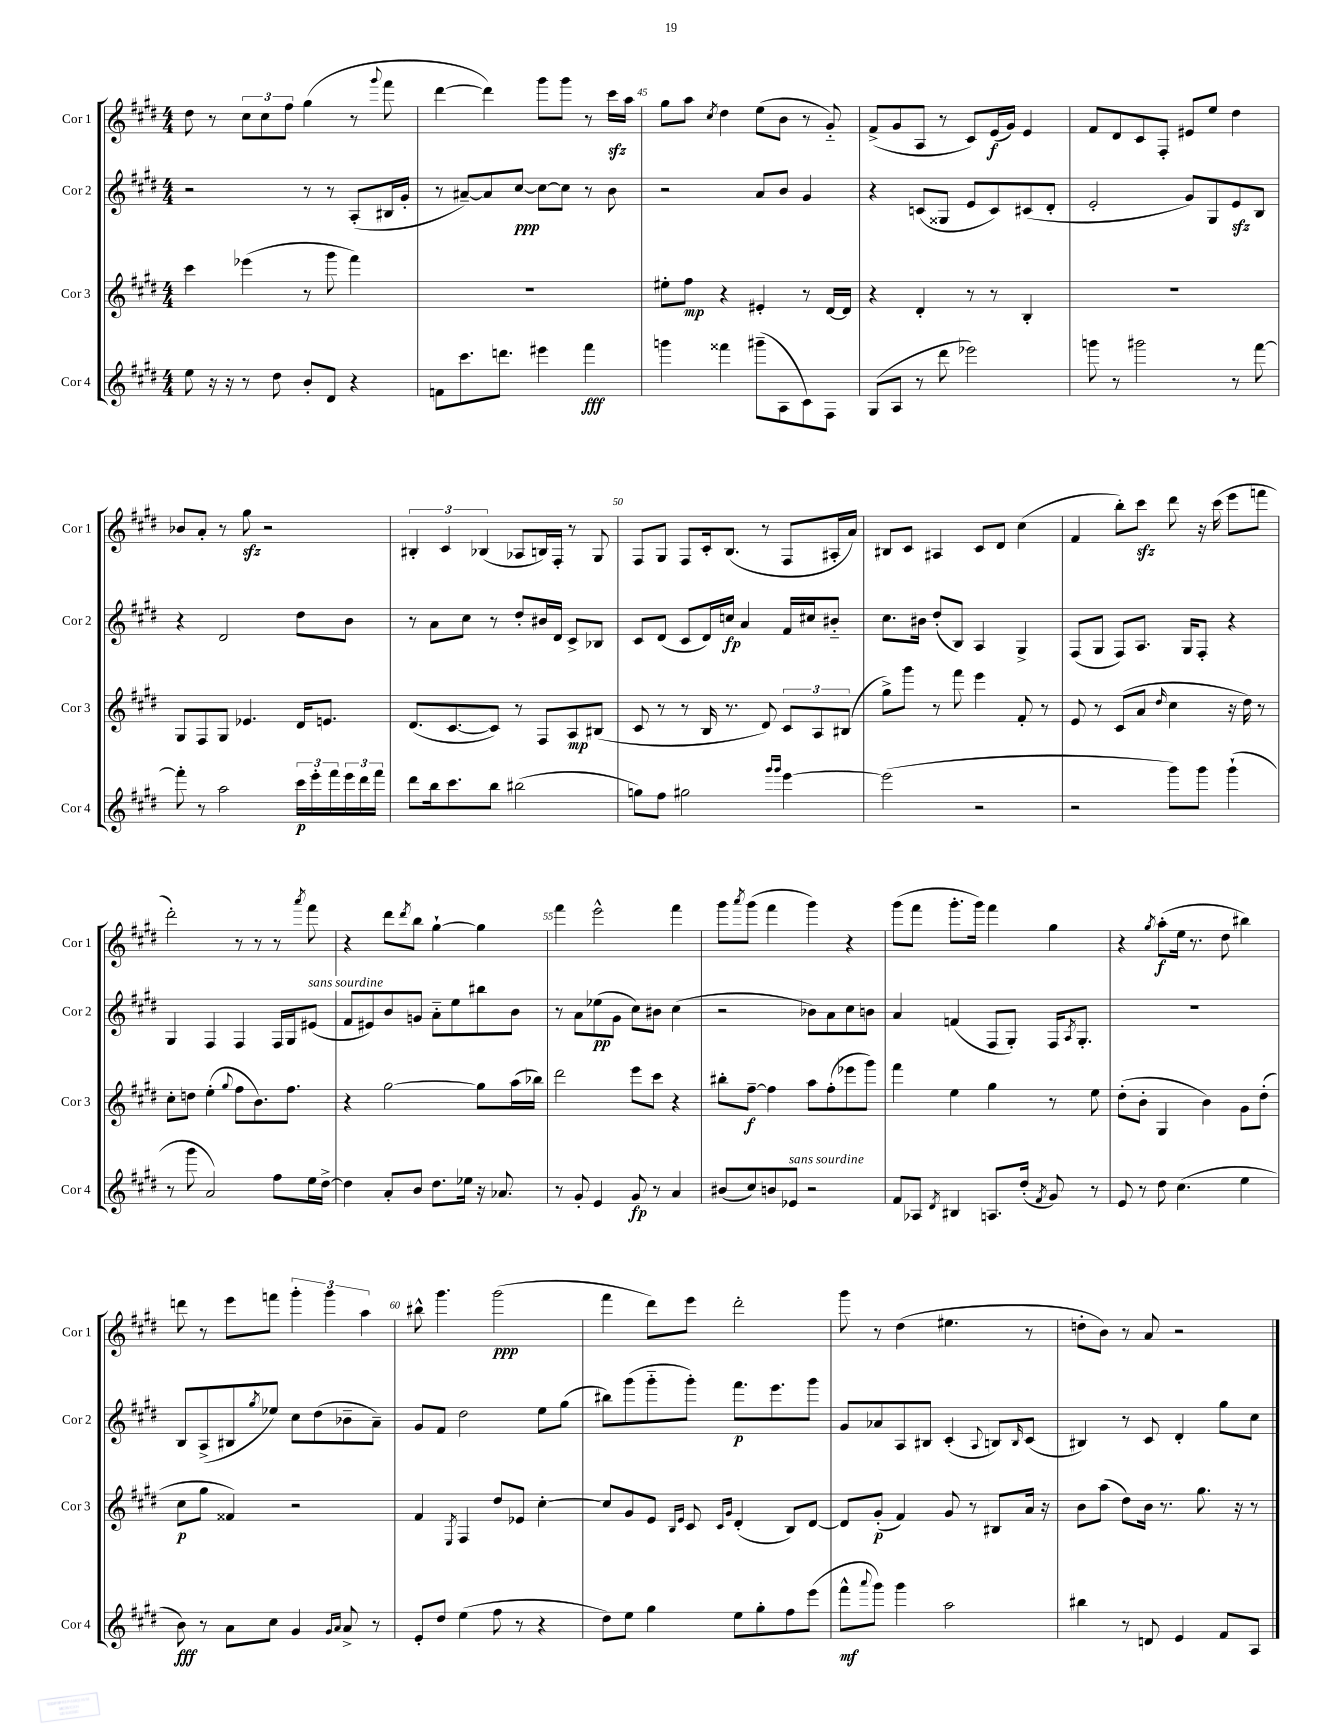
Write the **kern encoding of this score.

**kern	**kern	**kern	**kern
*staff4	*staff3	*staff2	*staff1
*clefG2	*clefG2	*clefG2	*clefG2
*k[f#c#g#d#]	*k[f#c#g#d#]	*k[f#c#g#d#]	*k[f#c#g#d#]
*M4/4	*M4/4	*M4/4	*M4/4
8ee	4ccc#	2r	8dd#
16r	.	.	8r
16r	.	.	.
8r	(4eee-	.	12cc#
.	.	.	12cc#
8dd#	.	.	.
.	.	.	12ff#
8b'	8r	8r	(4gg#
8d#	8ggg#	8r	.
4r	4fff#)	(8A'	8r
.	.	.	8qqggg#
.	.	16B#	8fff#
.	.	16g#'	.
=	=	=	=
8f	1r	8r	[4ddd#
8.ccc#	.	[8a#~)	.
.	.	8a#]	4ddd#])
8.ddd	.	.	.
.	.	[8cc#	.
4eee#	.	8cc#_	8ggg#
.	.	8cc#]	8ggg#
4fff#	.	8r	8r
.	.	8b	16ccc#
.	.	.	16aa
=	=	=	=
4ggg	8ee#'	2r	8gg#
.	8ff#	.	8aa
.	.	.	8qcc#
4fff##	4r	.	4dd#
(8ggg#~	4e#'	8a	(8ee
8A	.	8b	8b
8c#)	8r	4g#	8r
8F#	[16d#	.	8g#'~)
.	16d#]	.	.
=	=	=	=
(8G#	4r	4r	(8f#^
8A	.	.	8g#
8r	4d#'	(8c	8A
8ddd#	.	8G##	8r
2eee-)	8r	8e	8c#)
.	8r	8c)	(16e
.	.	.	16g#)
.	4B'	(8c#	4e
.	.	8d#'	.
=	=	=	=
8ggg	1r	2e'	8f#
8r	.	.	8d#
2ggg#	.	.	8c#
.	.	.	8F#'
.	.	8g#)	8e#
.	.	8G#	8ee
8r	.	8e	4dd#
[8fff#	.	8B	.
=	=	=	=
8fff#']	8G#	4r	8b-
8r	8F#	.	8a'
2aa	8G#	2d#	8r
.	4.e-	.	8gg#
.	.	.	2r
24ccc#	16d#	8dd#	.
24eee'	.	.	.
.	8.e	.	.
24fff#	.	.	.
24eee	.	8b	.
24ddd#	.	.	.
24fff#	.	.	.
=	=	=	=
8ddd#	(8.d#	8r	6B#'
16bb	.	8a	.
.	.	.	6c#
8.ccc#	[8.c#	.	.
.	.	8cc#	.
.	.	.	(6B-
8bb	8c#])	8r	.
(2bb#	8r	8dd#'	8A-
.	8F#	16b#	16B)
.	.	16d#	16F#'
.	8A	8c#^	8r
.	(8B#	8B-	8G#
=	=	=	=
8gg)	8c#	8c#	8F#
8ff#	8r	(8d#	8G#
2gg#	8r	8c#	8F#
.	16B	16d#)	16c#'
.	8.r	16cc	(8.B
.	.	4a	.
.	8d#)	.	8r
16qqggg#	.	.	.
16qqggg#	.	.	.
[4eee	12c#	16f#	8F#
.	.	16cc#	.
.	12A	.	.
.	.	8b#'~	16A#'
.	(12B#	.	.
.	.	.	16a)
=	=	=	=
(2eee]	8gg#^)	8.cc#	8B#
.	8ggg#	.	8c#
.	.	16b#	.
.	8r	(8dd#'	4A#
.	8fff#	8B)	.
2r	4eee	4A	8c#
.	.	.	8d#
.	8f#'	4G#^	(4cc#
.	8r	.	.
=	=	=	=
2r	8e	(8F#	4f#
.	8r	8G#	.
.	(8c#	8F#)	8bb')
.	8a	8.A	8ccc#
.	16qqdd#	.	.
8ggg#)	4cc#	.	8ddd#
.	.	16G#	.
8ggg#	.	8F#'	16r
.	.	.	(16ccc#
(4ggg#`	16r	4r	8eee
.	16dd#)	.	.
.	8r	.	8fff
=	=	=	=
8r	8cc#'	4G#	2ddd#')
8ggg#	8dd	.	.
2a)	(4ee'	4F#	.
.	8qqgg#	.	.
.	8ff#	4F#	8r
.	8.b)	.	8r
8ff#	.	16F#	8r
.	8.ff#	16G#	.
.	.	.	8qaaa
16ee	.	(8e#	8fff#
[16dd#^	.	.	.
=	=	=	=
4dd#]	4r	8f#	4r
.	.	8e#)	.
8a'	[2gg#	8b	8ddd#
.	.	.	8qddd#
8b	.	8g	8bb
8.dd#	.	8a'~	[4gg#`
.	.	8ee	.
16ee-	.	.	.
16r	8gg#]	8bb#	4gg#]
8.a-	.	.	.
.	(16aa	8b	.
.	16bb-)	.	.
=	=	=	=
8r	2ddd#	8r	4fff#
8g#'	.	8a	.
4e	.	(8ee-	2eee^^
.	.	8g#	.
8g#	8eee	8cc#)	.
8r	8ccc#	8b#	.
4a	4r	(4cc#	4fff#
=	=	=	=
(8b#	8bb#'	2r	8ggg#
.	.	.	8qaaa
8cc#)	[8ff#~	.	(8ggg#
8b	4ff#]	.	4fff#
8e-	.	.	.
2r	8aa	8b-)	4ggg#)
.	(8ff#'	8a	.
.	8eee-	8cc#	4r
.	8ggg#)	8b	.
=	=	=	=
8f#	4fff#	4a	(8ggg#
8A-	.	.	8fff#
8qd#	.	.	.
4B#	4ee	(4f	8.ggg#'
.	.	.	16ggg#)
8.A	4gg#	8F#	4fff#
.	.	8G#')	.
(16dd#'	.	.	.
8qf#	.	.	.
8g#)	8r	16F#	4gg#
.	.	8qA	.
.	.	8.G#'	.
8r	8ee	.	.
=	=	=	=
8e	(8dd#'	1r	4r
8r	8b'	.	.
.	.	.	8qgg#
8dd#	4G#	.	(8aa'
(4.cc#	.	.	16ee
.	.	.	8.r
.	4b)	.	.
.	.	.	8dd#
4ee	8g#	.	4bb#)
.	(8dd#'	.	.
=	=	=	=
8b)	8cc#	8B	8ddd
8r	8gg#	(8A^	8r
8a	4f##)	8B#	8eee
.	.	8qgg#	.
8cc#	.	8ee-)	8fff
4g#	2r	8cc#	6ggg#'
.	.	(8dd#	.
.	.	.	6ggg#
16qqg#	.	.	.
16qqa	.	.	.
8a^	.	8b-~	.
.	.	.	6aa
8r	.	8a~)	.
=	=	=	=
8e'	4f#	8g#	8bb#^^
8dd#	.	8f#	4.ggg#
.	8qE	.	.
(4ee	4F#	2dd#	.
8ff#	8dd#	.	(2ggg#
8r	8e-	.	.
4r	[4cc#'	8ee	.
.	.	(8gg#	.
=	=	=	=
8dd#)	8cc#]	8bb#)	4fff#
8ee	8g#	(8ggg#	.
4gg#	8e	8ggg#'~	8ddd#)
.	16qqB	.	.
.	16qqe	.	.
.	8c#	8ggg#')	8eee
.	16qqc#	.	.
.	16qqg#	.	.
8ee	(4d#'	8.fff#	2ddd#'
8gg#'	.	.	.
.	.	8.eee	.
8ff#	8B)	.	.
(8eee	[8d#	8ggg#	.
=	=	=	=
8fff#^^	8d#]	8g#	8ggg#
8qqaaa	.	.	.
8ggg#)	(8g#'	8a-	8r
4ggg#	4f#)	8A	(4dd#
.	.	8B#	.
2aa	8g#	(4c#'	4.ee#
.	8r	.	.
.	.	8qqA	.
.	8B#	8B)	.
.	.	16qqB	.
.	16a	(8c#	8r
.	16r	.	.
=	=	=	=
4bb#	8b	4B#)	8dd'
.	(8aa	.	8b)
8r	8dd#)	8r	8r
8d	16b	8c#	8a
.	8.r	.	.
4e	.	4d#'	2r
.	8.gg#	.	.
8f#	.	8gg#	.
.	16r	.	.
8A	8r	8cc#	.
==	==	==	==
*-	*-	*-	*-
